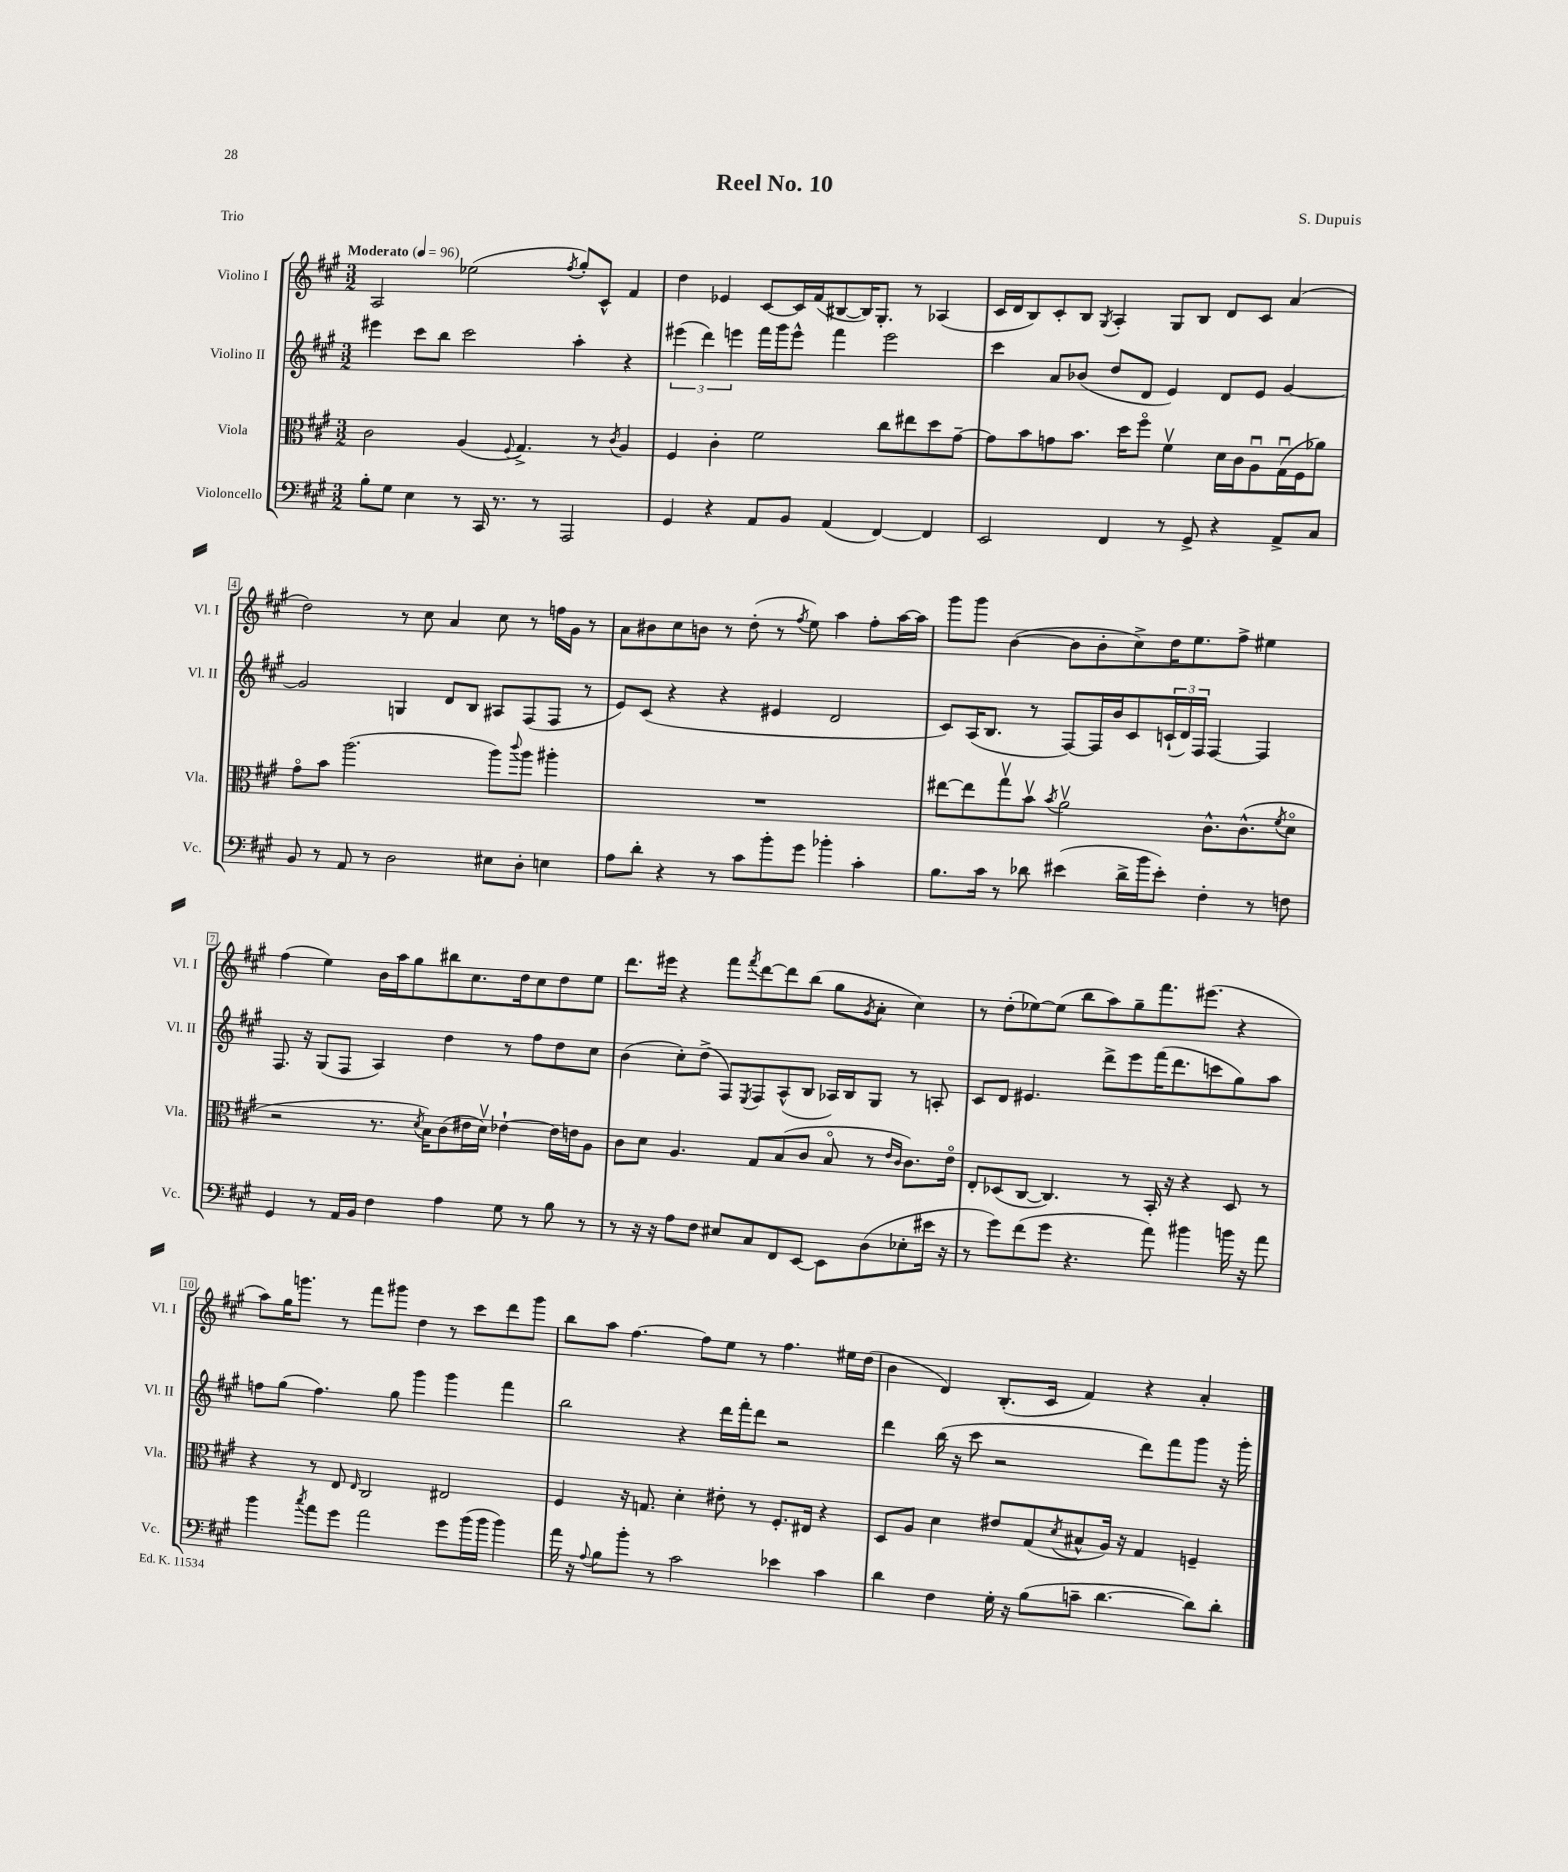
\header { title = "Reel No. 10" composer = "S. Dupuis" piece = "Trio" }
<<
\new StaffGroup <<
\new Staff = "s0" \with { instrumentName = "Violino I" shortInstrumentName = "Vl. I" } {
    \clef treble \key a \major \numericTimeSignature \time 3/2 \tempo "Moderato" 4 = 96
    a2 ees''2( \acciaccatura { fis''8 } gis''8-.) cis'8-^ fis'4 |
    d''4 ees'4 cis'8~ cis'16 fis'16( bis8~ bis16) gis8.-. r8 aes4( |
    cis'16 d'16 b8) cis'8-. b8 \acciaccatura { gis8 } a4-. gis8 b8 d'8 cis'8 a'4( |
    d''2) r8 cis''8 a'4 cis''8 r8 f''16 gis'16 r8 |
    a'8 bis'8 cis''8 b'8 r8 d''8-.( r8 \acciaccatura { fis''8 } e''8) a''4 fis''8-. a''16~ a''16 |
    gis'''8 gis'''8 b'4~( b'8 b'8-. cis''8->) d''16 e''8. fis''8-> eis''4 |
    fis''4( e''4) b'16 a''16 gis''8 bis''8 cis''8. d''16 cis''8 d''8 e''8 |
    d'''8. eis'''16 r4 fis'''8 \acciaccatura { fis'''8 } d'''8~ d'''8 b''8( gis''8 \acciaccatura { gis'8 } a'8-. cis''4) |
    r8 d''8-.( ees''8~) ees''8( b''8 a''8) gis''8-- fis'''8. eis'''8.( r4 |
    a''8) gis''16 g'''8. r8 fis'''8 gis'''8 d''4 r8 cis'''8 d'''8 gis'''8 |
    b''8 a''8 fis''4.~ fis''8 e''8 r8 fis''4. eis''16 d''16( |
    b'4 d'4) b8.-.( cis'16 fis'4) r4 a'4-. \bar "|." |
}
\new Staff = "s1" \with { instrumentName = "Violino II" shortInstrumentName = "Vl. II" } {
    \clef treble \key a \major \numericTimeSignature \time 3/2
    eis'''4 cis'''8 b''8 cis'''2 a''4-. r4 |
    \tuplet 3/2 { eis'''4( d'''4) e'''4 } fis'''16 gis'''16 e'''8-^ fis'''4 e'''2 |
    cis'''4 a'8 bes'8( d''8 d'8 e'4) d'8 e'8 gis'4~ |
    gis'2 g4 d'8 b8 ais8 fis8( fis8 r8 |
    e'8) cis'8( r4 r4 eis'4 d'2 |
    cis'8) a16( b8. r8 fis8~) fis16 b'16 cis'8 \tuplet 3/2 { c'16-!( d'16) fis16 } fis4~ fis4 |
    fis8. r16 gis8( fis8 a4) d''4 r8 fis''8 d''8 cis''8 |
    b'4( cis''8-.) d''8->( fis8) \acciaccatura { e8 } fis8 a8-^( b8 aes16) b16 gis8 r8 a8-. |
    cis'8 d'8 eis'4. d'''8-> e'''8 fis'''16( d'''8. c'''8 gis''8) a''8 |
    f''8 gis''8( f''4.) gis''8 gis'''4 gis'''4 fis'''4 |
    b''2 r4 d'''16 fis'''16-. d'''8 r2 |
    d'''4 b''16( r16 cis'''8 r2 d'''8) fis'''8 gis'''8 r16 gis'''16-. \bar "|." |
}
\new Staff = "s2" \with { instrumentName = "Viola" shortInstrumentName = "Vla." } {
    \clef alto \key a \major \numericTimeSignature \time 3/2
    cis'2 a4( \appoggiatura { fis8 } gis4.->) r8 \acciaccatura { cis'8 } a4 |
    fis4 cis'4-. fis'2 cis''8 eis''8 d''8 gis'8~-- |
    gis'8 b'8 g'8 b'8. d''16 fis''8\flageolet fis'4\upbow d'16 cis'16 a8\downbow gis16\downbow( fis16 aes'8) |
    gis'8\flageolet b'8 a''2.( a''8) \appoggiatura { cis'''8 } a''8 ais''4-. |
    R1. |
    eis''8~ eis''8 gis''8\upbow b'8\upbow \acciaccatura { b'8 } a'2\upbow cis'8.-^ cis'8.-^( \acciaccatura { fis'8 } d'8\flageolet |
    r2 r8. \acciaccatura { d'8 } b16) cis'8( eis'16 d'16\upbow) ees'4~-! ees'16 e'16 a8 |
    cis'8 d'8 a4. gis8 b8( cis'8 b8\flageolet r8 \grace { e'16 cis'16 } cis'8.) e'16\flageolet |
    e8-. des8( cis8~ cis4.) r8 b,16-. r16 r4 des8 r8 |
    r4 r8 e8 \grace { e16 } cis2 eis2 |
    fis4 r16 g8. d'4-. eis'8-. r8 fis8.-. eis16 r4 |
    d8 a8 d'4 eis'8 gis8( \acciaccatura { d'8 } bis8-^ a16) r16 gis4 f4-- \bar "|." |
}
\new Staff = "s3" \with { instrumentName = "Violoncello" shortInstrumentName = "Vc." } {
    \clef bass \key a \major \numericTimeSignature \time 3/2
    b8-. gis8 e4 r8 cis,16 r8. r8 a,,2 |
    gis,4 r4 a,8 b,8 a,4( fis,4~) fis,4 |
    e,2 fis,4 r8 gis,8-> r4 a,8-> cis8 |
    b,8 r8 a,8 r8 d2 eis8 d8-. e4 |
    a8 d'8-. r4 r8 cis'8 b'8-. gis'8 bes'4-. cis'4-. |
    b8. cis'16 r8 des'8 eis'4( des'16-> b'16 eis'8-.) fis4-. r8 f8 |
    gis,4 r8 a,16 b,16 fis4 a4 gis8 r8 b8 r8 |
    r8 r16 r16 a8 fis8 eis8 cis8 fis,8 e,8~ e,8 d8( ees8-. eis'16 r16 |
    r8 gis'8) fis'8( gis'8 r4. a'8) bis'4 b'16 r16 a'8 |
    b'4 \acciaccatura { cis''8 } a'8 gis'8 a'2 gis'8 b'16( b'16 b'4) |
    a'16 r16 \appoggiatura { a8 } b8 b'8-. r8 cis'2 ees'4 cis'4 |
    d'4 fis4 gis16-. r16 b8( c'8-- d'4.~ d'8) d'8-. \bar "|." |
}
>>
>>
\layout { \context { \Score \override BarNumber.stencil = #(make-stencil-boxer 0.1 0.3 ly:text-interface::print) } }
